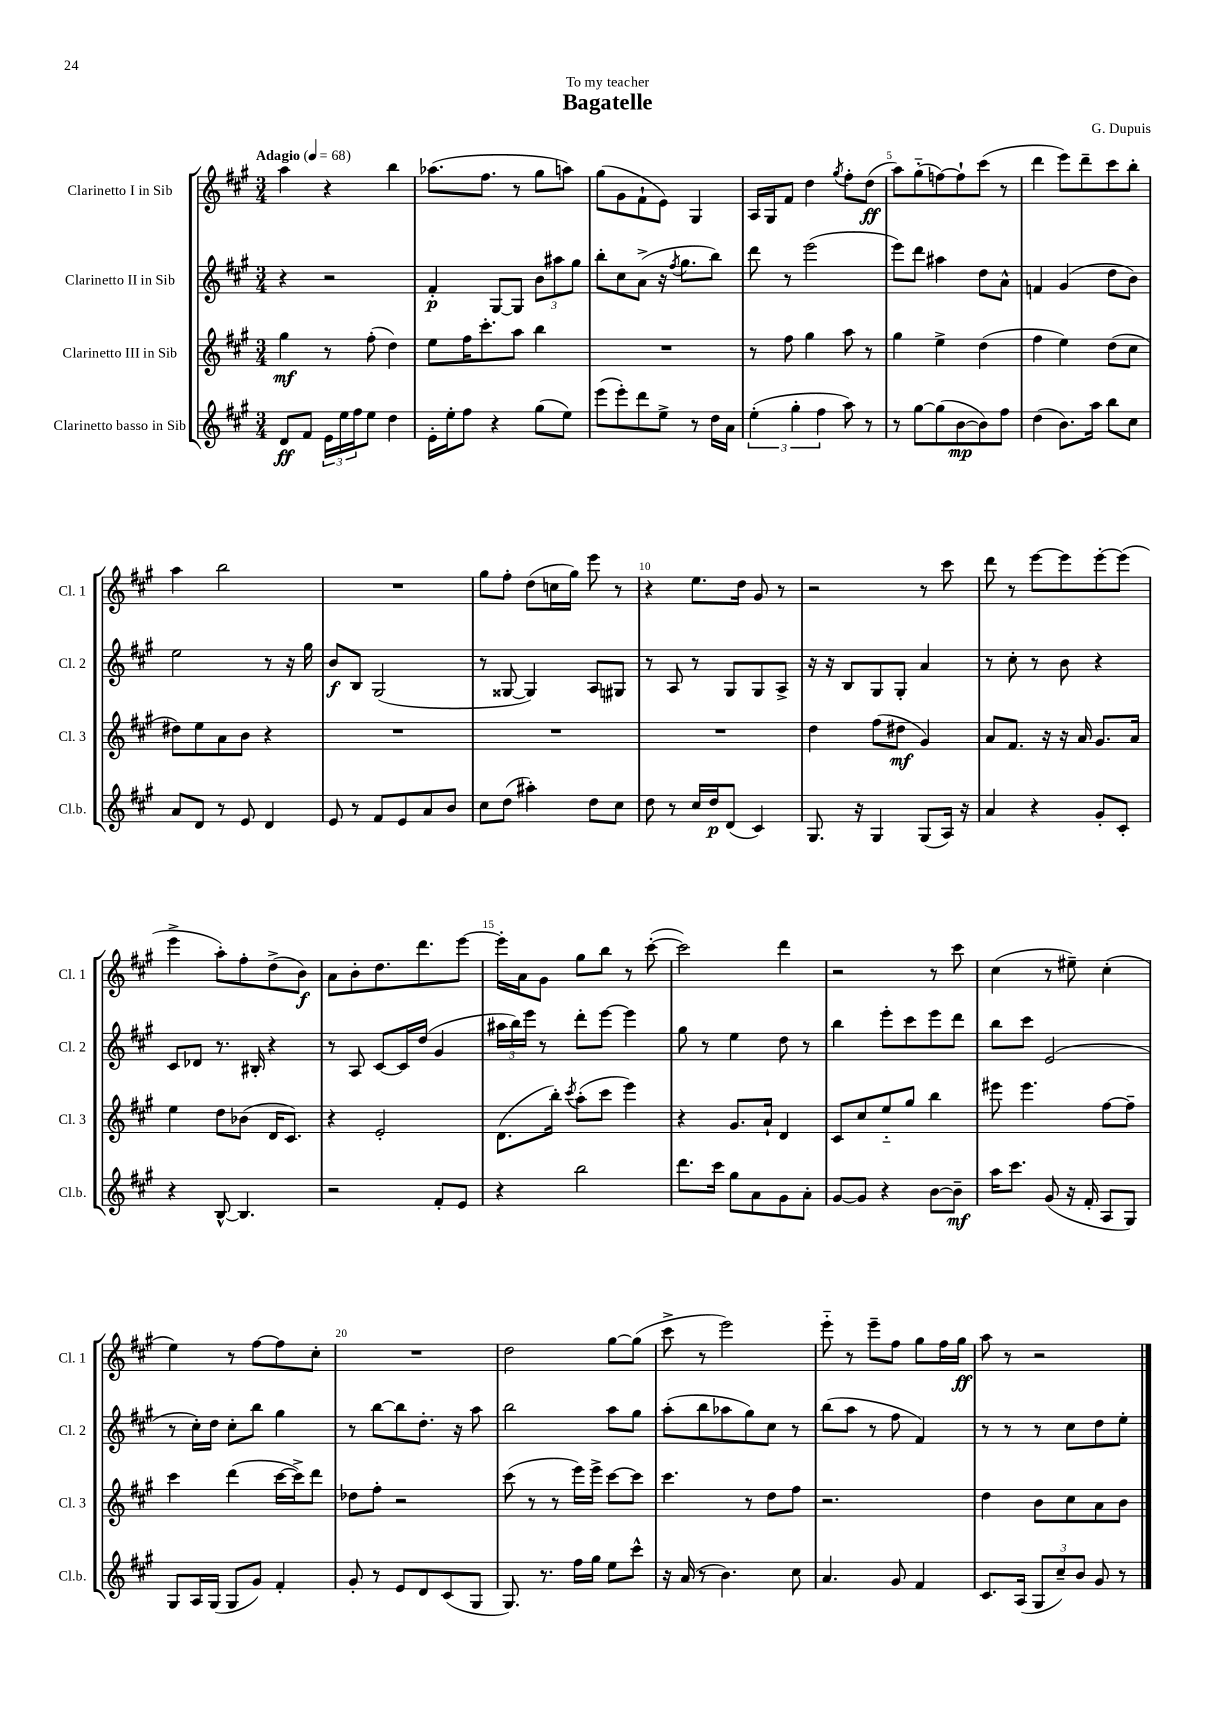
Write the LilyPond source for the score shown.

\header { title = "Bagatelle" composer = "G. Dupuis" dedication = "To my teacher" }
<<
\new StaffGroup <<
\new Staff = "s0" \with { instrumentName = "Clarinetto I in Sib" shortInstrumentName = "Cl. 1" } {
    \clef treble \key a \major \numericTimeSignature \time 3/4 \tempo "Adagio" 4 = 68
    a''4 r4 b''4 |
    aes''8.( fis''8. r8 gis''8 a''8) |
    gis''8( gis'8 fis'8-! e'8) gis4 |
    a16 gis16 fis'8 d''4 \acciaccatura { gis''8 } fis''8-. d''8\ff( |
    a''8) gis''8-_( f''8~) f''8-! cis'''8( r8 |
    d'''4 e'''8) d'''8-- cis'''8 b''8-. |
    a''4 b''2 |
    R2. |
    gis''8 fis''8-. d''8( c''16 gis''16) e'''8 r8 |
    r4 e''8. d''16 gis'8 r8 |
    r2 r8 cis'''8 |
    d'''8 r8 e'''8~ e'''8 e'''8~-. e'''8( |
    e'''4-> a''8-.) fis''8-. d''8->( b'8\f) |
    a'8 b'8-. d''8. d'''8. e'''8~ |
    e'''16-. a'16 gis'8 gis''8 b''8 r8 cis'''8~-.( |
    cis'''2) d'''4 |
    r2 r8 cis'''8 |
    cis''4( r8 eis''8--) cis''4-.( |
    e''4) r8 fis''8~ fis''8 cis''8-. |
    R2. |
    d''2 gis''8~ gis''8( |
    cis'''8-> r8 e'''2) |
    e'''8-_ r8 e'''8-- fis''8 gis''8 fis''16 gis''16\ff |
    a''8 r8 r2 \bar "|." |
}
\new Staff = "s1" \with { instrumentName = "Clarinetto II in Sib" shortInstrumentName = "Cl. 2" } {
    \clef treble \key a \major \numericTimeSignature \time 3/4
    r4 r2 |
    fis'4-.\p gis8~ gis8 \tuplet 3/2 { b'8 ais''8 gis''8 } |
    b''8-. cis''8 a'8->( r16 \acciaccatura { fis''8 } gis''8. b''8) |
    d'''8 r8 e'''2( |
    e'''8) d'''8 ais''4 d''8 a'8-^ |
    f'4 gis'4( d''8 b'8) |
    e''2 r8 r16 gis''16 |
    b'8\f b8 gis2( |
    r8 gisis8~ gisis4) a8 gis8 |
    r8 a8 r8 gis8 gis8 a8-> |
    r16 r16 b8 gis8 gis8-. a'4 |
    r8 cis''8-. r8 b'8 r4 |
    cis'8 des'8 r8. bis16-. r4 |
    r8 a8 cis'8~ cis'16 d''16( gis'4 |
    \tuplet 3/2 { ais''16 b''16) e'''16 } r8 d'''8-. e'''8~ e'''4 |
    gis''8 r8 e''4 d''8 r8 |
    b''4 e'''8-. cis'''8 e'''8 d'''8 |
    b''8 cis'''8 e'2( |
    r8 cis''16-.) d''16 cis''8-. b''8 gis''4 |
    r8 b''8~ b''8 d''8.-. r16 a''8 |
    b''2 a''8 gis''8 |
    a''8-.( b''8 aes''8 gis''8) cis''8 r8 |
    b''8( a''8 r8 fis''8 fis'4) |
    r8 r8 r8 cis''8 d''8 e''8-. \bar "|." |
}
\new Staff = "s2" \with { instrumentName = "Clarinetto III in Sib" shortInstrumentName = "Cl. 3" } {
    \clef treble \key a \major \numericTimeSignature \time 3/4
    gis''4\mf r8 fis''8-.( d''4) |
    e''8 fis''16 cis'''8.-. a''8 b''4 |
    R2. |
    r8 fis''8 gis''4 a''8 r8 |
    gis''4 e''4-> d''4( |
    fis''4 e''4) d''8( cis''8 |
    dis''8) e''8 a'8 b'8 r4 |
    R2. |
    R2. |
    R2. |
    d''4 fis''8( dis''8\mf gis'4) |
    a'8 fis'8. r16 r16 a'16 gis'8. a'16 |
    e''4 d''8 bes'8( d'16 cis'8.) |
    r4 e'2-. |
    d'8.( b''16-.) \acciaccatura { cis'''8 } a''8-.( cis'''8 e'''4) |
    r4 gis'8. a'16-! d'4 |
    cis'8 cis''8 e''8-_ gis''8 b''4 |
    eis'''8 eis'''4. fis''8~ fis''8-- |
    cis'''4 d'''4( cis'''16~ cis'''16->) d'''8 |
    des''8 fis''8-. r2 |
    cis'''8( r8 r8 e'''16) e'''16-> cis'''8~ cis'''8 |
    cis'''4. r8 d''8 fis''8 |
    r2. |
    d''4 b'8 cis''8 a'8 b'8 \bar "|." |
}
\new Staff = "s3" \with { instrumentName = "Clarinetto basso in Sib" shortInstrumentName = "Cl.b." } {
    \clef treble \key a \major \numericTimeSignature \time 3/4
    d'8\ff fis'8 \tuplet 3/2 { e'16 e''16 fis''16 } e''8 d''4 |
    e'16-. e''16-. fis''8 r4 gis''8( e''8) |
    e'''8( e'''8-.) d'''8 e''8-> r8 d''16 a'16 |
    \tuplet 3/2 { e''4-.( gis''4-. fis''4 } a''8) r8 |
    r8 gis''8~ gis''8( b'8~\mp b'8) fis''8 |
    d''4( b'8.) a''16 b''8 cis''8 |
    a'8 d'8 r8 e'8 d'4 |
    e'8 r8 fis'8 e'8 a'8 b'8 |
    cis''8 d''8( ais''4-.) d''8 cis''8 |
    d''8 r8 cis''16 d''16\p d'8( cis'4) |
    gis8. r16 gis4 gis8( a16) r16 |
    a'4 r4 gis'8-. cis'8-. |
    r4 b8~-^ b4. |
    r2 fis'8-. e'8 |
    r4 b''2 |
    d'''8. cis'''16 gis''8 a'8 gis'8 a'8-. |
    gis'8~ gis'8 r4 b'8~ b'8--\mf |
    a''16 cis'''8. gis'8( r16 fis'16-. a8 gis8) |
    gis8 a16 gis16( gis8 gis'8) fis'4-. |
    gis'8-. r8 e'8 d'8 cis'8( gis8 |
    gis8.) r8. fis''16 gis''16 e''8 cis'''8-^ |
    r16 a'16( r8 b'4.) cis''8 |
    a'4. gis'8 fis'4 |
    cis'8. a16( \tuplet 3/2 { gis8 cis''8--) b'8 } gis'8 r8 \bar "|." |
}
>>
>>
\layout { \context { \Score \override BarNumber.break-visibility = ##(#f #t #t) barNumberVisibility = #(every-nth-bar-number-visible 5) } }
